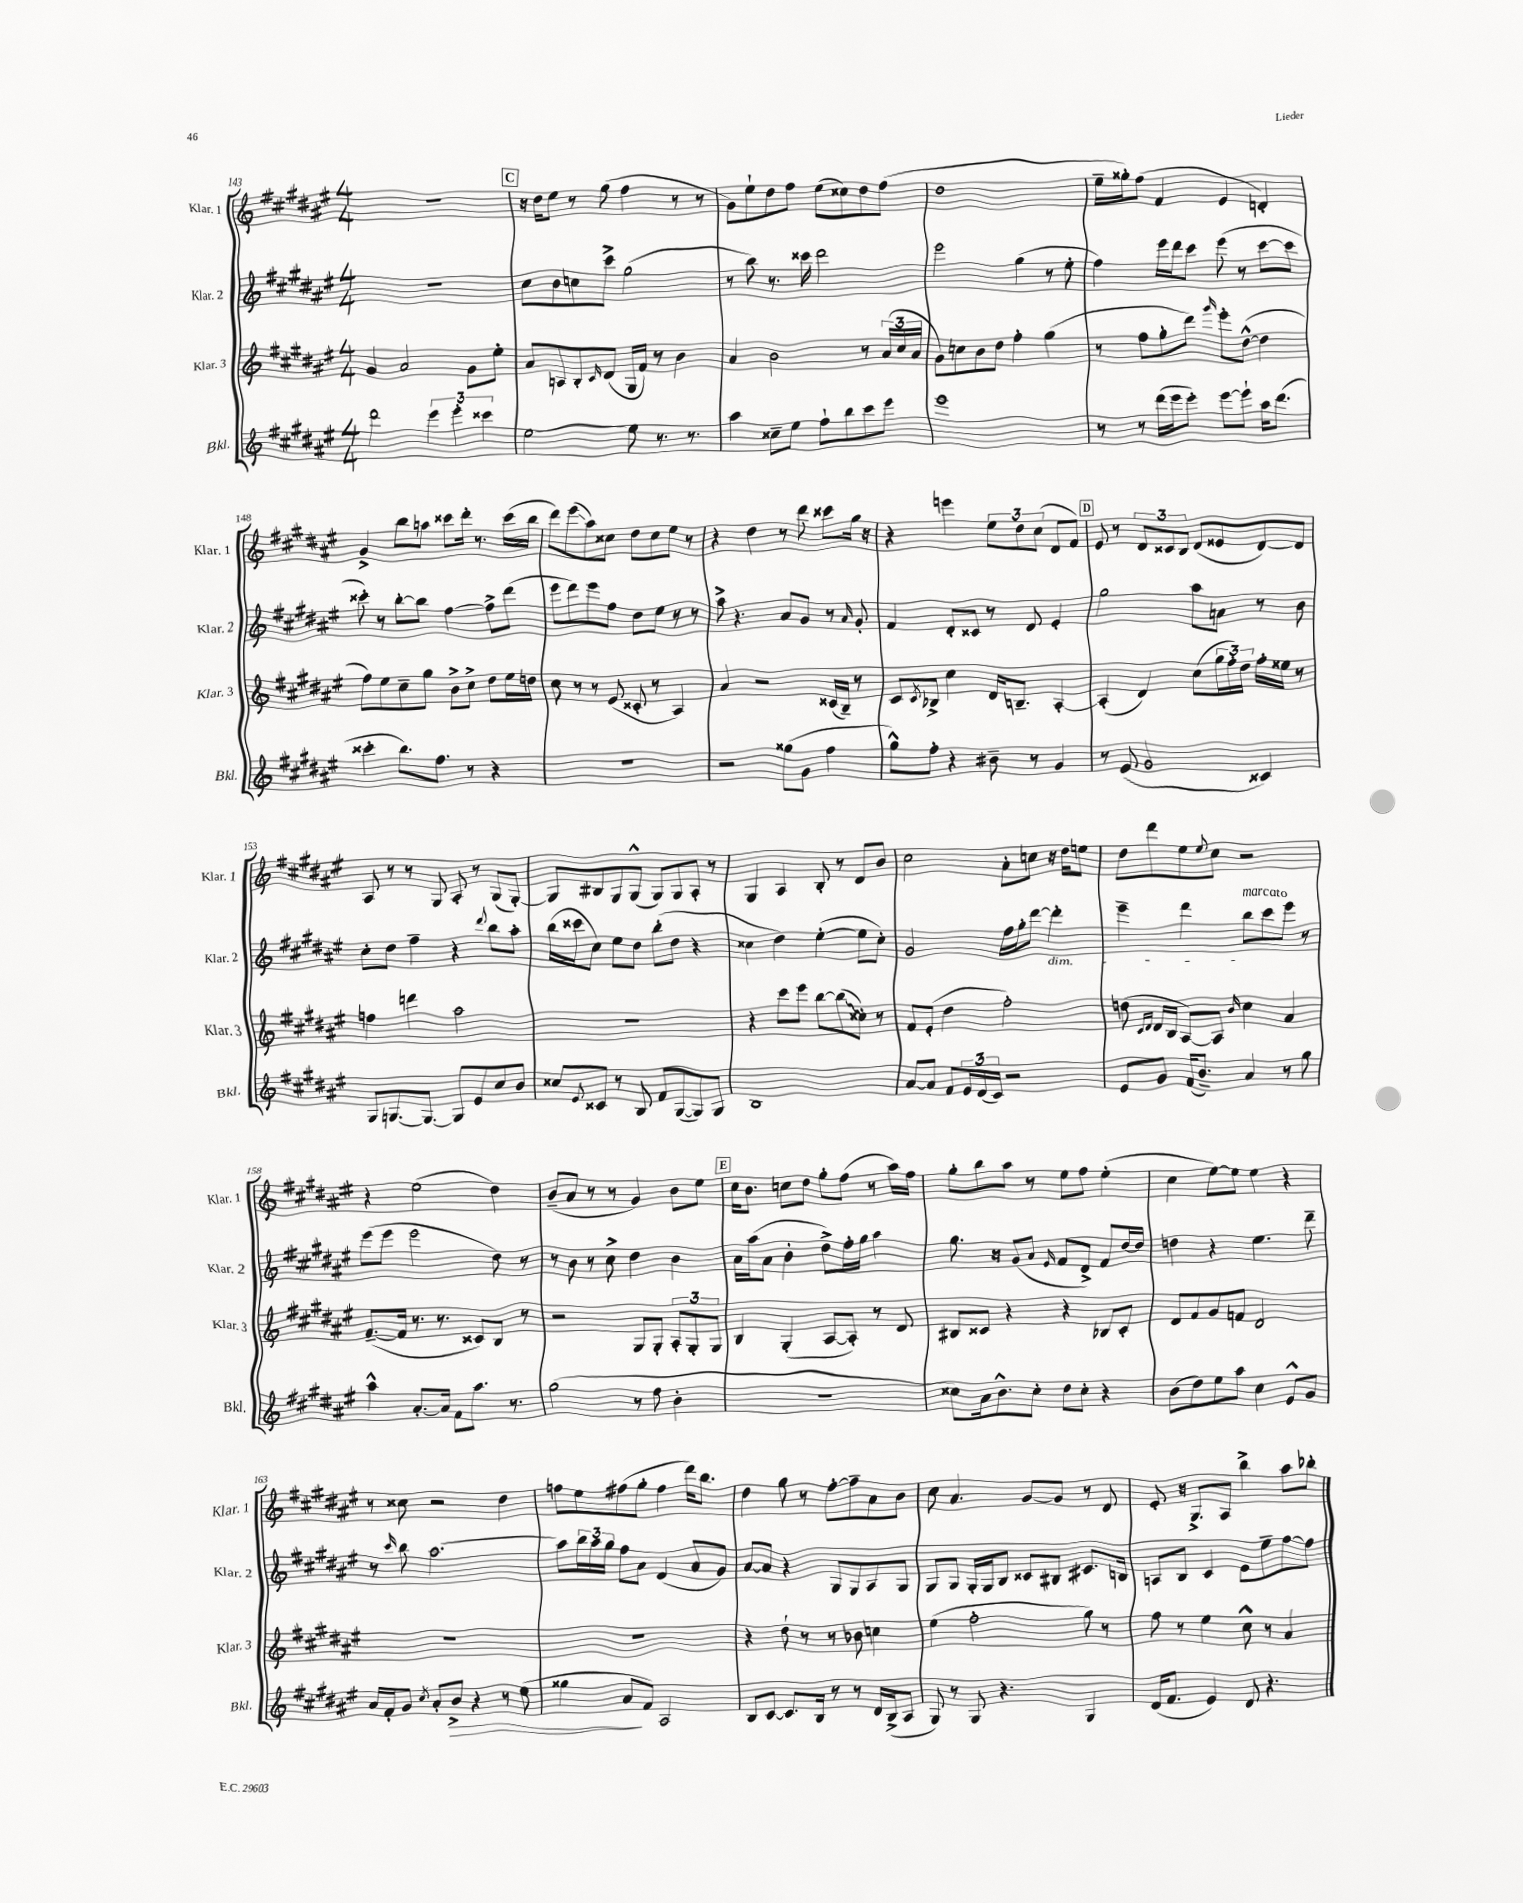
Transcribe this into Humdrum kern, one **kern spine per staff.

**kern	**kern	**kern	**kern
*staff4	*staff3	*staff2	*staff1
*clefG2	*clefG2	*clefG2	*clefG2
*k[f#c#g#d#a#e#]	*k[f#c#g#d#a#e#]	*k[f#c#g#d#a#e#]	*k[f#c#g#d#a#e#]
*M4/4	*M4/4	*M4/4	*M4/4
2ddd#\	4g#/	1r	1r
.	2a#/	.	.
6eee#\	.	.	.
6eee#'\	.	.	.
.	8g#\L	.	.
6ccc##\	.	.	.
.	8ee#'\J	.	.
=	=	=	=
[2ee#\	8a#/L	8cc#\L	16r
.	.	.	16dd#\LK
.	8A/	8b\	8ee#\J
.	8B'/	8cc\	8r
.	16qqc#/	.	.
.	(8d#/J	8ccc#^\J	(8gg#\
8ee#\]	16G#/LL	(2gg#\	4ff#\
.	16f#/JJ)	.	.
8.r	8r	.	.
.	4b\	.	8r
8.r	.	.	.
.	.	.	8r
=	=	=	=
4aa#\	4a#/	8r	8g#\L)
.	.	8bb\)	8ee#`\
8cc##~\L	2b\	8.r	8dd#\
8ee#\J	.	.	8ff#\J
.	.	16ccc##\	.
8ff#`\L	.	2ddd#\	(8ee#\L
8bb\	.	.	8cc##\)
8ccc#\	8r	.	8dd#\
8eee#\J	(24a#/LL	.	(8ff#\J
.	24cc#/	.	.
.	24a#/JJ	.	.
=	=	=	=
1eee#	8g#\L)	2eee#\	1dd#
.	8cc\	.	.
.	8b\	.	.
.	8dd#\J	.	.
.	4ff#'\	(4gg#\	.
.	(4gg#\	8r	.
.	.	8ee#'\	.
=	=	=	=
8r	8r	4ff#\)	16ee#~\LL
.	.	.	16gg##'\J)
8r	8ff#\L	.	(8ff#\J
(16ddd#\LL	8gg#'\	16eee#\LL	4f#/
16eee#\J	.	16ddd#\J	.
8eee#'\J)	8ddd#\J)	8ccc#\J	.
.	16qqggg#/	.	.
[8eee#\L	8eee#'\L	(8eee#\	4e#/
8eee#`\]J	([8dd#^^\J	8r	.
16aa#\LK	4dd#\]	[8ccc#\L	4d'/)
(8.ddd#\J	.	.	.
.	.	8ccc#\]J	.
=	=	=	=
4ccc##'\	8ff#\L)	8ccc##'\)	4g#^/
.	8ee#\	8r	.
8.bb\L)	8cc#~\	[8bb'\L	8bb\L
.	8gg#\J	8bb\]J	8aa\J
8.ff#\J	.	.	.
.	8b^\L	[4ff#\	8ccc##\L
8r	8cc#^\J	.	16ddd#'\Jk
.	.	.	8.r
4r	8dd#\L	8ff#^\]L	.
.	16ee#\L	(8ddd#\J	(16ccc##\LL
.	16dd\JJ	.	16bb\JJ
=	=	=	=
1r	8cc#\	8eee#\L	8ddd#\L)
.	8r	8ddd#\)	(8eee#\
.	8r	8eee#\	8aa#\)
.	(8e#/	8ff#\J	8cc##\J
.	8c##'/	8dd#\L	8dd#\L
.	8r	8ee#\J	8cc##\
.	4A#/)	8r	8ee#\J
.	.	8r	8r
=	=	=	=
2r	4a#/	8aa#^\	4r
.	.	4.r	.
.	2r	.	4dd#\
(8gg##\L	.	8a#/L	8r
8g#\J	.	8g#/J	8ddd#\
4ff#\	(16c##/LL	8r	8ccc##\L
.	16B~/JJ)	.	.
.	.	16qqa#/	.
.	8r	8g#'/	16gg#\Jk
.	.	.	16r
=	=	=	=
8gg#^^\L)	8c#/L	4f#/	4r
.	8qc#/	.	.
8ff#'\J	8B-^/J	.	.
4r	4cc#\	8d#'/L	4eee\
.	.	8c##/J	.
8b#~\	16d#/LK	8r	12ee#\L
.	8.B~/J	.	.
.	.	.	12dd#\
8r	.	8d#/	.
.	.	.	(12cc#\J
4g#/	[4A#'/	4e#'/	8d#/L
.	.	.	8f#/J)
=	=	=	=
8r	(4A#'/]	2gg#\	8e#/
(8e#/	.	.	8r
2g#/	4d#/)	.	12d#/L
.	.	.	12c##/
.	.	.	12B/J
.	(8cc#\L	8aa#\L	(8d#/L
.	24gg#\L	8a\J	8e##/
.	24ff#'\)	.	.
.	24dd#\JJ	.	.
4c##/)	16ff#'\LL	8r	[8d#/)
.	16ee##\JJ	.	.
.	8r	8b\	8d#/]J
=	=	=	=
8G#/L	4ff\	8cc#'\L	8A#/
[8.G/	.	8dd#\J	8r
.	4ddd\	4ff#~\	8r
8.G/_J	.	.	.
.	.	.	8G#/
8G/]L	2aa#\	4r	8A#'/
8e#/	.	.	8r
.	.	8qqddd#/	.
8cc#/	.	8bb\L	(8G#/L
8b/J	.	8aa#'\J	[8G#'/J)
=	=	=	=
8cc##/L	1r	(16bb\LL	8G#/]L
.	.	16ccc##\J	.
8qqe#/	.	.	.
8c##/J	.	8cc#\J)	8B#/
8r	.	8ee#\L	8G#/
8B/	.	8dd#\J	(8G#^^/J
8f#/L	.	(8bb'\L	8G#/L)
([8G#/	.	8dd#\J	8G#/
8G#/])	.	4r	8A#'/J
8G#/J	.	.	8r
=	=	=	=
1B	4r	4cc##\	4G#/
.	8ccc#\L	4dd#\)	4A#/
.	8eee#\J	.	.
.	[8bb\L	([4ee#'\	8B'/
.	(8bb\]	.	8r
.	8cc##'\J)	8ee#\]L	8d#/L
.	8r	8cc##'\J)	8b/J
=	=	=	=
[8a#/L	8f#/L	2g#/	2cc#\
8a#/]J	(8e#'/J	.	.
8f#/L	4dd#\	.	.
24e#/L	.	.	.
(24d#/	.	.	.
24c#/JJ)	.	.	.
2r	2ff#'\)	16ff#\LL	8a#'\L
.	.	16gg#'\J	.
.	.	[8ddd#\J	8cc\J
.	.	4ddd#'\]	16r
.	.	.	16dd#\LK
.	.	.	8ee\J
=	=	=	=
8e#/L	(8dd\	4eee#~\	8dd#\L
.	16qqc#/LL	.	.
.	16qqd#/JJ	.	.
8g#/J	16d#/LL	.	8ddd#\
.	16B/JJ	.	.
(16f#/LK	[8A#/L)	4ddd#\	8ee#\
8.b~/J)	.	.	.
.	.	.	8qqee#/
.	8A#/]J	.	8cc#\J
.	16qqb/	.	.
4a#/	4cc#\	8bb\L	2r
.	.	8ccc#\	.
8r	4a#/	8eee#\J	.
8gg#\	.	8r	.
=	=	=	=
4aa#^^\	([8.f#~/L	(8eee#\L	4r
.	.	8eee#\J	.
.	16f#/]Jk	.	.
[8.a#'/L	8.r	2eee#\	(2ee#\
16a#/]Jk	8.r	.	.
8f#\L	.	.	.
8.aa#\J	8c##/L)	.	.
.	8B/J	8dd#\)	4dd#\)
8.r	.	.	.
.	8r	8r	.
=	=	=	=
(2gg#\	2r	8r	(8b~/L
.	.	8b\	8a#/J
.	.	8r	8r
.	.	8cc#^\	8r
8r	8G#/L	4dd#\	4g#/)
8ff#\	8G#'/J	.	.
4b'\	12A#'/L	4b\	8b\L
.	12G#'/	.	.
.	.	.	8ee#\J
.	12G#/J	.	.
=	=	=	=
1r	4B/	16a#\LL	16cc#\LK
.	.	(16aa#\J	8.b\J
.	.	8a#\J	.
.	(4G#'/	4b'\	8cc\L
.	.	.	8dd#\J
.	[8A#/L	8dd#^\L)	8gg#'\L
.	8A#'/]J)	16ff#'\L	(8ff#\J
.	.	16gg#\JJ	.
.	8r	4aa#\	8r
.	8d#/	.	16aa#\LL)
.	.	.	16ff#\JJ
=	=	=	=
8cc##\L)	8B#/L	8.gg#\	8gg#'\L
16a#\k	8c##/J	.	8bb\
8.b^^\	.	16r	.
.	4r	(8g#/L	8aa#\J
8cc##'\J	.	8a#/J	8r
.	.	16qqe#/	.
8dd#\L	4r	8f#/L	8ee#\L
8cc##'\J	.	8d#^/J)	8ff#\J
4r	8B-/L	8f#/L	(4ee#'\
.	8c##'/J	[16dd#/L	.
.	.	16dd#/]JJ	.
=	=	=	=
(8b\L	8d#/L	4dd\	4cc#\
8dd#\)	8f#/	.	.
8ee#\	8g#/	4r	[8ee#\L)
8aa#\J	8f/J	.	8ee#\]J
4cc#\	2d#/	4.ee#\	4ee#\
8e#^^/L	.	.	4r
8g#/J	.	8ddd#~\	.
=	=	=	=
16a#/LL	1r	8r	8r
16f#'/J	.	.	.
.	.	16qqccc#/	.
8g#/J	.	8bb\	8cc##\
8qcc#/	.	.	.
8a#'/L	.	[2.aa#\	2r
8b^/J	.	.	.
4r	.	.	.
8r	.	.	4dd#\
(8ee#\	.	.	.
=	=	=	=
4gg##\	1r	8aa#\]L	8ff\L
.	.	24bb\L	8ee#\
.	.	24aa#\	.
.	.	24gg#\JJ	.
8a#/L	.	8ff#\L	(8ff#\
8f#/J)	.	8a#\J	8gg#'\J
2A#/	.	(4d#/	4ff#\
.	.	8a#/L	16ddd#\LK)
.	.	.	8.bb\J
.	.	8g#/J)	.
=	=	=	=
8B/L	4r	[8a#/L	4dd#\
[8c#/J	.	8a#/]J	.
8.c#/]L	8dd#`\	4r	8gg#\
.	8r	.	8r
16B/Jk	.	.	.
8r	8r	8G#/L	[8ff#'\L
8r	8b-\	8G#/	8ff#~\]
16d#/LL	4cc\	8A#/	8a#\
(16B^/J	.	.	.
8A#/J	.	8G#/J	8b\J
=	=	=	=
8G#/)	(4ee#\	8G#/L	8cc#\
8r	.	8G#/J	4.a#/
8G#/	2ff#'\	16G#'/LL	.
.	.	16G#/J	.
4.r	.	8B/J	.
.	.	8c##/L	[8g#/L
.	.	8B#/J	8g#/]J
4G#/	8gg#\)	8.c#/L	8r
.	8r	.	8d#/
.	.	16B/Jk	.
=	=	=	=
(16d#/LK	8ff#\	8A/L	8e#'/
8.f#/J	.	.	.
.	8r	8B/J	16r
.	.	.	8.G#^/L
4e#/)	4ee#\	4c#/	.
.	.	.	8A#/J
8d#/	8cc#^^\	8e#\L	4bb^\
4.r	8r	8ee#~\	.
.	4a#/	[8ff#\	8aa#\L
.	.	8ff#\]J	8bb-'\J
==	==	==	==
*-	*-	*-	*-
